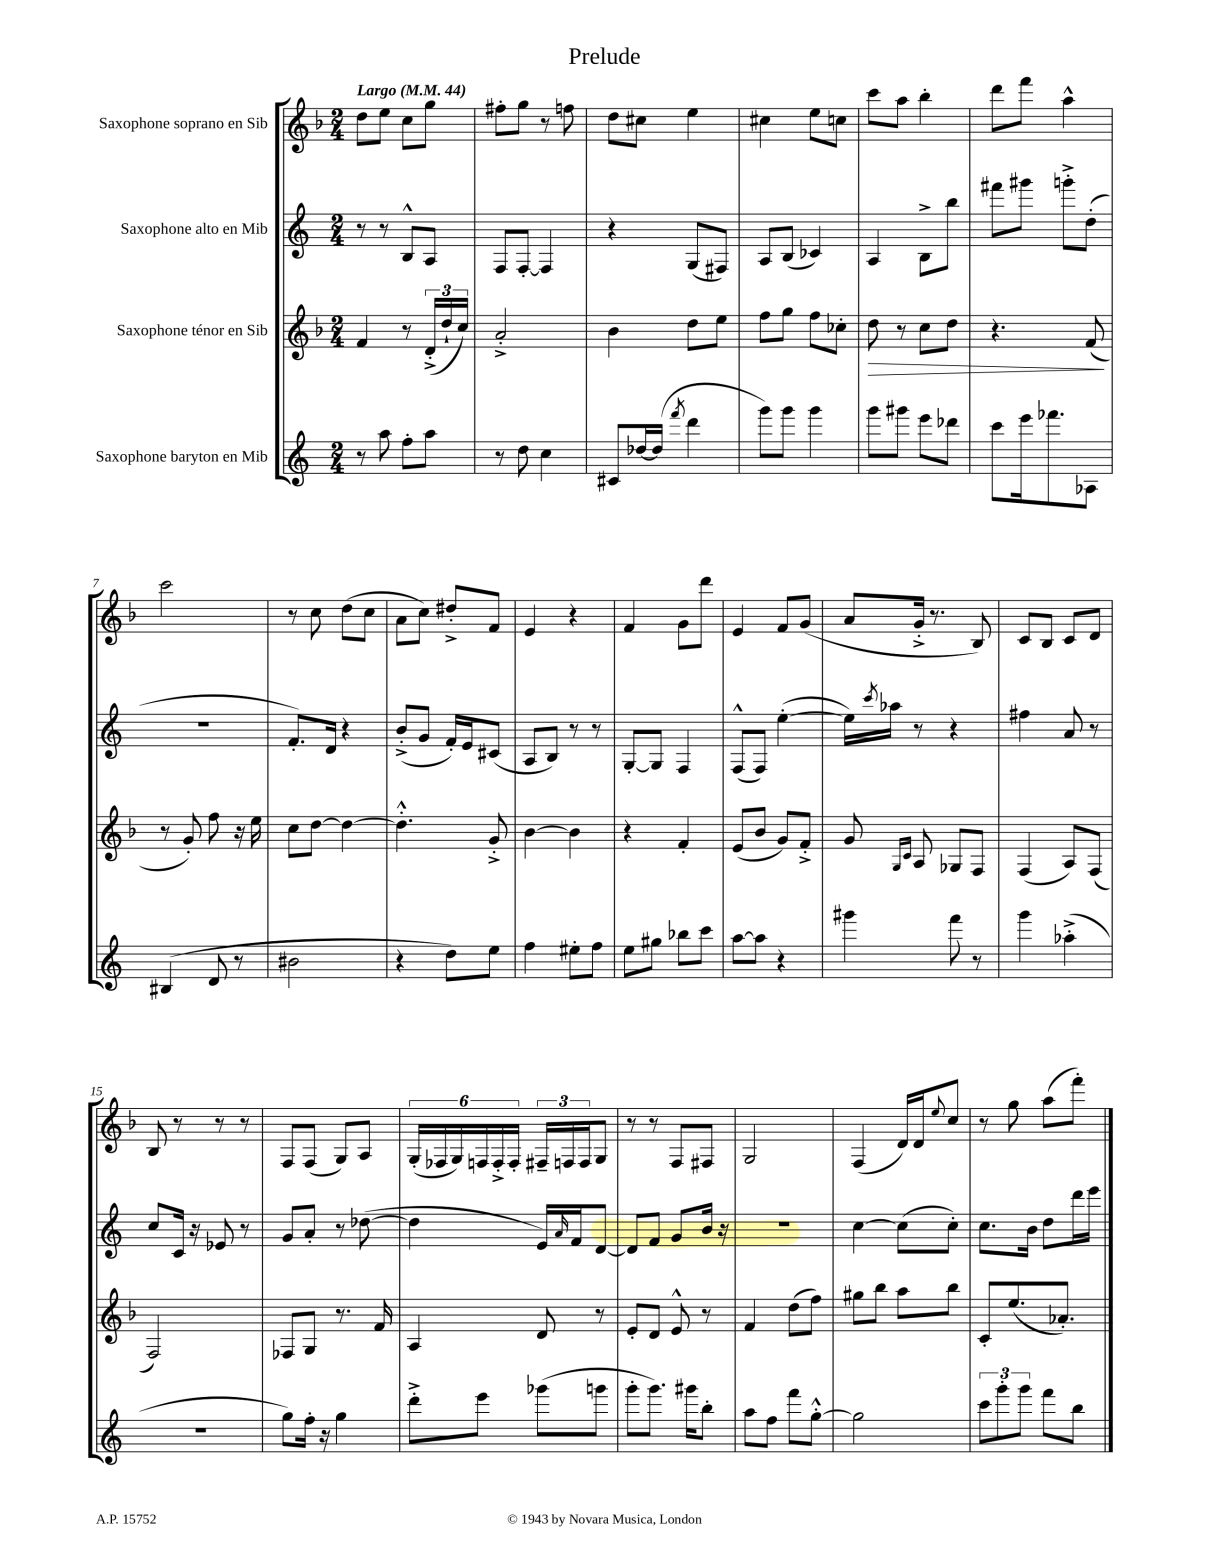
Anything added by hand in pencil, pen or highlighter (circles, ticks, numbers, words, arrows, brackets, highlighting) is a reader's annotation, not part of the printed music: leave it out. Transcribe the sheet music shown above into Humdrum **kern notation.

**kern	**kern	**dynam	**kern	**kern
*part4	*part3	*part3	*part2	*part1
*staff4	*staff3	*staff3	*staff2	*staff1
*I"Saxophone baryton en Mib	*I"Saxophone ténor en Sib	*	*I"Saxophone alto en Mib	*I"Saxophone soprano en Sib
*clefG2	*clefG2	*	*clefG2	*clefG2
*k[]	*k[b-]	*	*k[]	*k[b-]
*M2/4	*M2/4	*	*M2/4	*M2/4
*MM44	*MM44	*	*MM44	*MM44
=1	=1	=1	=1	=1
!	!	!	!	!LO:TX:a:B:t=Largo
8r	4f/	.	8r	8dd\L
8aa\	.	.	8r	8ee\J
8ff'\L	8r	.	8B^^/L	8cc\L
8aa\J	(24d'^/LL	.	8A/J	8gg\J
.	24dd`/	.	.	.
.	24cc/JJ)	.	.	.
=2	=2	=2	=2	=2
8r	2a'^/	.	8F/L	8ff#X'\L
8dd\	.	.	[8F'/J	8gg\J
4cc\	.	.	4F/]	8r
.	.	.	.	8ffn\
=3	=3	=3	=3	=3
8c#X/L	4b-\	.	4r	8dd\L
[16dd-X/L	.	.	.	8cc#X\J
(16dd-/JJ]	.	.	.	.
8qfff/	.	.	.	.
4ddd\	8dd\L	.	(8G/L	4ee\
.	8ee\J	.	8F#X/J)	.
=4	=4	=4	=4	=4
8ggg\L)	8ff\L	.	8A/L	4cc#X\
8ggg\J	8gg\J	.	(8B/J	.
4ggg\	8ff\L	.	4c-X/)	8ee\L
.	8cc-X'\J	.	.	8ccn\J
=5	=5	=5	=5	=5
!	!	!LO:HP:b	!	!
8ggg\L	8dd\	>	4A/	8ccc\L
8ggg#X\J	8r	.	.	8aa\J
8eee\L	8cc\L	.	8B^\L	4bb-'\
8ddd-X\J	8dd\J	.	8bb\J	.
=6	=6	=6	=6	=6
8ccc\L	4.r	.	8fff#X\L	8ddd\L
16eee\k	.	.	8ggg#X\J	8fff\J
8.fff-X\	.	.	.	.
.	.	.	8gggn'^\L	4aa^^\
8A-X\J	(8f/	.	(8dd'\J	.
.	.	]	.	.
!!LO:LB:g=z
=7	=7	=7	=7	=7
(4B#X/	8r	.	2r	2ccc\
.	8g'/)	.	.	.
8d/	8ff\	.	.	.
8r	16r	.	.	.
.	16ee\	.	.	.
=8	=8	=8	=8	=8
2b#X\	8cc\L	.	8.f'/L)	8r
.	[8dd\J	.	.	8cc\
.	.	.	16d/Jk	.
.	4dd\_	.	4r	(8dd\L
.	.	.	.	8cc\J
=9	=9	=9	=9	=9
4r	4.dd'^^\]	.	(8b'^/L	8a\L
.	.	.	8g/J	8cc\J)
8dd\L)	.	.	16f'/LL)	8dd#X'^/L
.	.	.	16e/J	.
8ee\J	8g'^/	.	(8c#X/J	8f/J
=10	=10	=10	=10	=10
4ff\	[4b-\	.	8A/L	4e/
.	.	.	8B/J)	.
8ee#X'\L	4b-\]	.	8r	4r
8ff\J	.	.	8r	.
=11	=11	=11	=11	=11
8ee\L	4r	.	[8G'/L	4f/
8gg#X\J	.	.	8G/J]	.
8bb-X\L	4f'/	.	4F/	8g\L
8ccc\J	.	.	.	8ddd\J
=12	=12	=12	=12	=12
[8aa\L	(8e/L	.	(8F^^/L	4e/
8aa\J]	8b-/J	.	8F/J)	.
4r	8g/L)	.	([4ee'\	8f/L
.	8f'^/J	.	.	(8g/J
=13	=13	=13	=13	=13
4ggg#X\	8g/	.	16ee\LL])	8a/L
.	.	.	8qccc/	.
.	.	.	16aa-X\JJ	.
.	16qqG/LL	.	.	.
.	16qqc/JJ	.	.	.
.	8A/	.	8r	16g'^/Jk
.	.	.	.	8.r
8fff\	8G-X/L	.	4r	.
8r	8F/J	.	.	8B-/)
=14	=14	=14	=14	=14
4ggg\	(4F/	.	4ff#X\	8c/L
.	.	.	.	8B-/J
(4aa-X'^\	8A/L)	.	8a/	8c/L
.	(8F/J	.	8r	8d/J
!!LO:LB:g=z
=15	=15	=15	=15	=15
2r	2F/)	.	8cc/L	8B-/
.	.	.	16c/Jk	8r
.	.	.	16r	.
.	.	.	8e-X/	8r
.	.	.	8r	8r
=16	=16	=16	=16	=16
8gg\L)	8F-X/L	.	8g/L	8F/L
16ff'\Jk	8G/J	.	8a'/J	(8F/J
16r	.	.	.	.
4gg\	8.r	.	8r	8G/L)
.	.	.	([8dd-X\	8A/J
.	16f/	.	.	.
=17	=17	=17	=17	=17
8ddd'^\L	4A/	.	4dd-\]	(24G'/LL
.	.	.	.	24F-X/
.	.	.	.	24G/)
8eee\J	.	.	.	24Fn/
.	.	.	.	24F'^/
.	.	.	.	24F'/JJ
(8ggg-X\L	8d/	.	16e/LL)	24F#X~/LL
.	.	.	.	24Fn/
.	.	.	16qqa/	.
.	.	.	16f/J	.
.	.	.	.	24F/J
8gggn\J	8r	.	[8d/J	8G/J
=18	=18	=18	=18	=18
8ggg'\L	8e'/L	.	8d/L]	8r
8.ggg\J)	8d/J	.	8f/J	8r
.	8e^^/	.	8g/L	8F/L
16ggg#X\KL	.	.	.	.
8bb'\J	8r	.	16b/Jk	8F#X/J
.	.	.	16r	.
=19	=19	=19	=19	=19
8aa\L	4f/	.	2r	2G/
8ff\J	.	.	.	.
8fff\L	(8dd\L	.	.	.
[8gg'^^\J	8ff\J)	.	.	.
=20	=20	=20	=20	=20
2gg\]	8gg#X\L	.	[4cc\	(4F/
.	8bb-\J	.	.	.
.	8aa\L	.	(8cc\L]	16d/LL)
.	.	.	.	16d/J
.	.	.	.	8qqee/
.	8bb-\J	.	8cc'\J)	8cc/J
=21	=21	=21	=21	=21
12ccc\L	8c'/L	.	8.cc\L	8r
12ggg'\	.	.	.	.
.	(8.ee/	.	.	8gg\
12ggg\J	.	.	.	.
.	.	.	16b\Jk	.
8fff\L	.	.	8dd\L	(8aa\L
.	8.a-X'/J)	.	.	.
8bb\J	.	.	16ddd\L	8fff'\J)
.	.	.	16eee\JJ	.
==	==	==	==	==
*-	*-	*-	*-	*-
